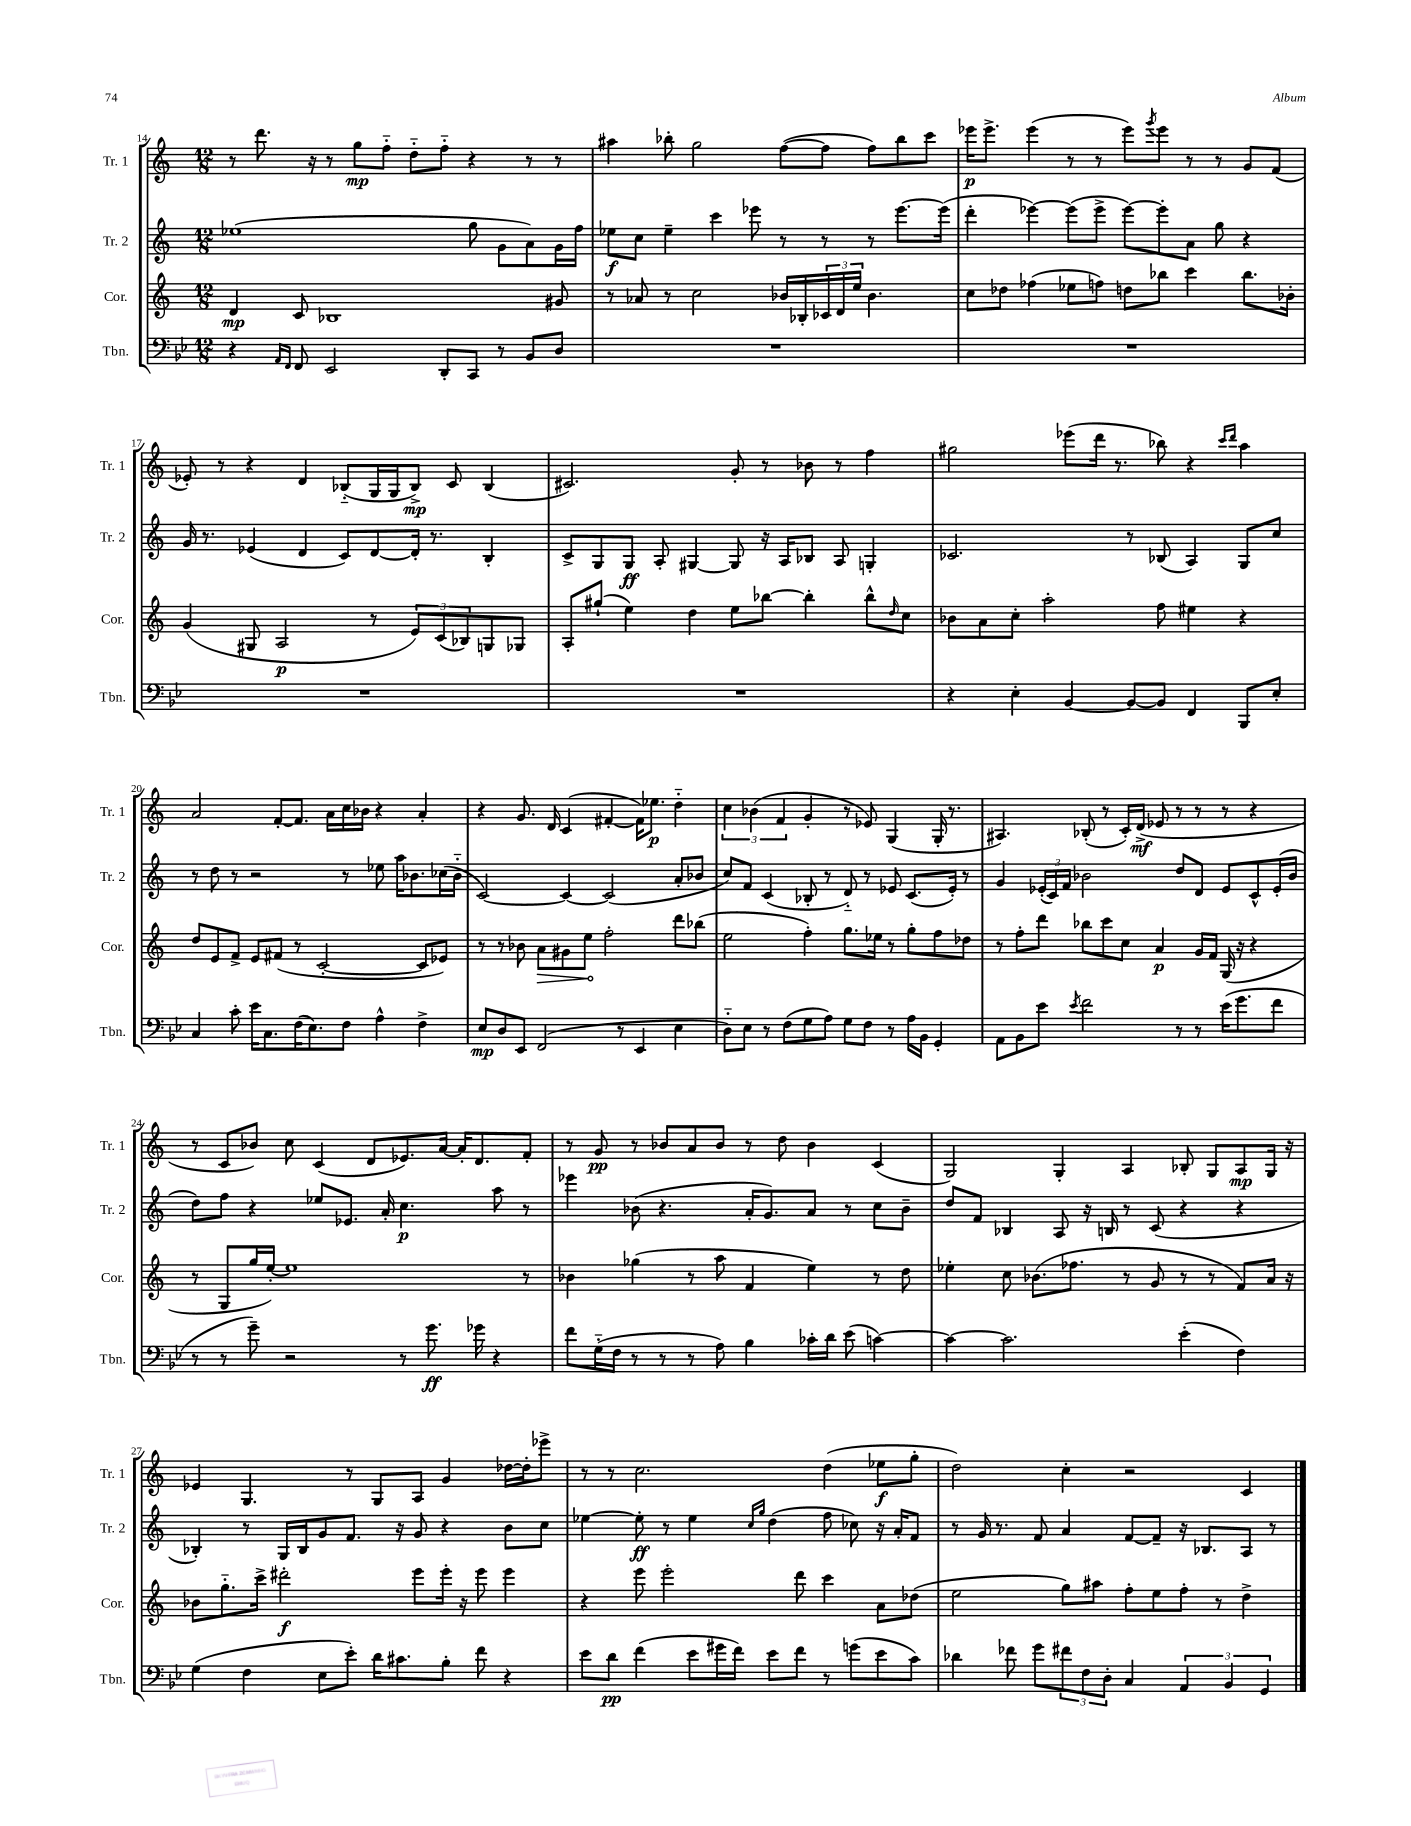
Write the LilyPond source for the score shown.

<<
\new StaffGroup <<
\new Staff = "s0" \with { instrumentName = "Tr. 1" shortInstrumentName = "Tr. 1" } {
    \clef treble \key c \major \numericTimeSignature \time 12/8
    r8 d'''8. r16 r8 g''8\mp f''8-_ d''8-_ f''8-_ r4 r8 r8 |
    ais''4 bes''8-. g''2 f''8~( f''8 f''8) bes''8 c'''8 |
    ees'''16\p ees'''8.-> ees'''4( r8 r8 ees'''8) \acciaccatura { g'''8 } ees'''8 r8 r8 g'8 f'8( |
    ees'8-.) r8 r4 d'4 bes8-_( g16 g16 bes8->\mp) c'8 bes4( |
    cis'2.) g'8-. r8 bes'8 r8 f''4 |
    gis''2 ees'''8( d'''16 r8. bes''8) r4 \grace { c'''16 d'''16 } a''4 |
    a'2 f'8~-. f'8. a'16 c''16 bes'16 r4 a'4-. |
    r4 g'8. d'16 c'4( fis'4~-. fis'16) ees''8.\p d''4-_ |
    \tuplet 3/2 { c''4 bes'4( f'4 } g'4-. r8 ees'8) g4( g16-. r8. |
    ais4.) bes8-.( r8 c'16-.) d'16->\mf( ees'8 r8 r8 r8 r4 |
    r8 c'8 bes'8) c''8 c'4( d'8 ees'8.) a'16~ a'16-. d'8. f'8-. |
    r8 g'8\pp r8 bes'8 a'8 bes'8 r8 d''8 bes'4 c'4( |
    g2) g4-. a4 bes8-. g8 a8\mp g16 r16 |
    ees'4 g4. r8 g8 a8 g'4 des''16~ des''16-. ees'''8-> |
    r8 r8 c''2. d''4( ees''8\f g''8-. |
    d''2) c''4-. r2 c'4 \bar "|." |
}
\new Staff = "s1" \with { instrumentName = "Tr. 2" shortInstrumentName = "Tr. 2" } {
    \clef treble \key c \major \numericTimeSignature \time 12/8
    ees''1( g''8 g'8 a'8) g'16 f''16 |
    ees''8\f c''8 ees''4-- c'''4 ees'''8 r8 r8 r8 ees'''8.~ ees'''16( |
    d'''4-. ees'''4~) ees'''8( ees'''8-> ees'''8~) ees'''8-. a'8 g''8 r4 |
    g'16 r8. ees'4( d'4 c'8) d'8~ d'16-. r8. b4-. |
    c'8-> g8 g8\ff a8-. gis4~ gis8 r16 a16 bes8 a8 g4-. |
    ces'2. r8 bes8( a4) g8 c''8 |
    r8 d''8 r8 r2 r8 ees''8 a''16 bes'8. ces''16( bes'16-_ |
    c'2~) c'4~ c'2( a'8-. bes'8 |
    c''8) f'8 c'4( bes8-. r8 d'8-_) r8 ees'8 c'8.( ees'16-.) r8 |
    g'4 \tuplet 3/2 { ees'16-.( c'16) f'16 } bes'2 d''8 d'8 ees'8 c'8-^ ees'16-.( bes'16 |
    d''8) f''8 r4 ees''8 ees'8. a'16-. c''4.\p a''8 r8 |
    ees'''4 bes'8( r4. a'16-. g'8.) a'8 r8 c''8 bes'8-- |
    d''8 f'8 bes4 a8 r16 b16 r8 c'8( r4 r4 |
    bes4-.) r8 g16 bes16 g'8 f'8. r16 g'8 r4 b'8 c''8 |
    ees''4~ ees''8-.\ff r8 ees''4 \grace { c''16 g''16 } d''4( f''8 ces''8) r16 a'16-. f'8 |
    r8 g'16 r8. f'8 a'4 f'8~ f'8-- r16 bes8. a8 r8 \bar "|." |
}
\new Staff = "s2" \with { instrumentName = "Cor." shortInstrumentName = "Cor." } {
    \clef treble \key c \major \numericTimeSignature \time 12/8
    d'4\mp c'8 bes1 gis'8 |
    r8 aes'8 r8 c''2 bes'16 bes16-. \tuplet 3/2 { ces'16 d'16 e''16 } bes'4. |
    c''8 des''8 fes''4( ees''8 f''8) d''8 bes''8 c'''4 bes''8. bes'16-. |
    g'4( gis8 a2\p r8 \tuplet 3/2 { e'8) c'8( bes8) } g8 ges8 |
    a8-. gis''8-!( e''4) d''4 e''8 bes''8~ bes''4-. bes''8-^ \grace { d''16 } c''8 |
    bes'8 a'8 c''8-. a''2-. f''8 eis''4 r4 |
    d''8 e'8 f'8-> e'8 fis'8( r8 c'2~-. c'8 ees'8) |
    r8 r8 bes'8 \once \override Hairpin.circled-tip = ##t a'8\> gis'8 e''8\! f''2-. d'''8 bes''8( |
    e''2 f''4-.) g''8. ees''16 r8 g''8-. f''8 des''8 |
    r8 f''8-. d'''8 bes''8 c'''8 c''8 a'4\p g'16 f'16 g16( r16 r4 |
    r8 g8 g''16 e''16~-.) e''1 r8 |
    bes'4 ges''4( r8 a''8 f'4 e''4) r8 d''8 |
    ees''4-. c''8 bes'8.( fes''8. r8 g'8 r8 r8 f'8) a'16 r16 |
    bes'8 g''8.-_ c'''16-> dis'''2-.\f e'''8 e'''16-. r16 e'''8 e'''4 |
    r4 e'''8 e'''2-. d'''8 c'''4 a'8 des''8( |
    e''2 g''8) ais''8 f''8-. e''8 f''8-. r8 d''4-> \bar "|." |
}
\new Staff = "s3" \with { instrumentName = "Tbn." shortInstrumentName = "Tbn." } {
    \clef bass \key bes \major \numericTimeSignature \time 12/8
    r4 \grace { a,16 f,16 } f,8 ees,2 d,8-. c,8 r8 bes,8 d8 |
    R1. |
    R1. |
    R1. |
    R1. |
    r4 ees4-. bes,4~ bes,8~ bes,8 f,4 bes,,8 ees8-. |
    c4 c'8-. ees'16 c8. f16( ees8.) f8 a4-^ f4-> |
    ees8\mp d8 ees,8 f,2( r8 ees,4 ees4 |
    d8-_) ees8 r8 f8( g8 a8) g8 f8 r8 a16 bes,16 g,4-. |
    a,8 bes,8 ees'8 \acciaccatura { ees'8 } f'2 r8 r8 ees'16( g'8. f'8 |
    r8 r8 g'8--) r2 r8 g'8.\ff ges'16 r4 |
    f'8 g16-_( f16 r8 r8 r8 a8) bes4 ces'16-. d'16 ees'8( c'4~) |
    c'4~ c'2. ees'4-.( f4) |
    g4( f4 ees8 ees'8-.) d'16 cis'8. bes8-. f'8 r4 |
    ees'8 d'8\pp f'4( ees'8 gis'16 f'16) ees'8 f'8 r8 g'8( ees'8 c'8) |
    des'4 fes'8 g'8 \tuplet 3/2 { fis'8 f8 d8-. } c4 \tuplet 3/2 { a,4 bes,4 g,4 } \bar "|." |
}
>>
>>
\layout { \context { \Score currentBarNumber = #14 } }
